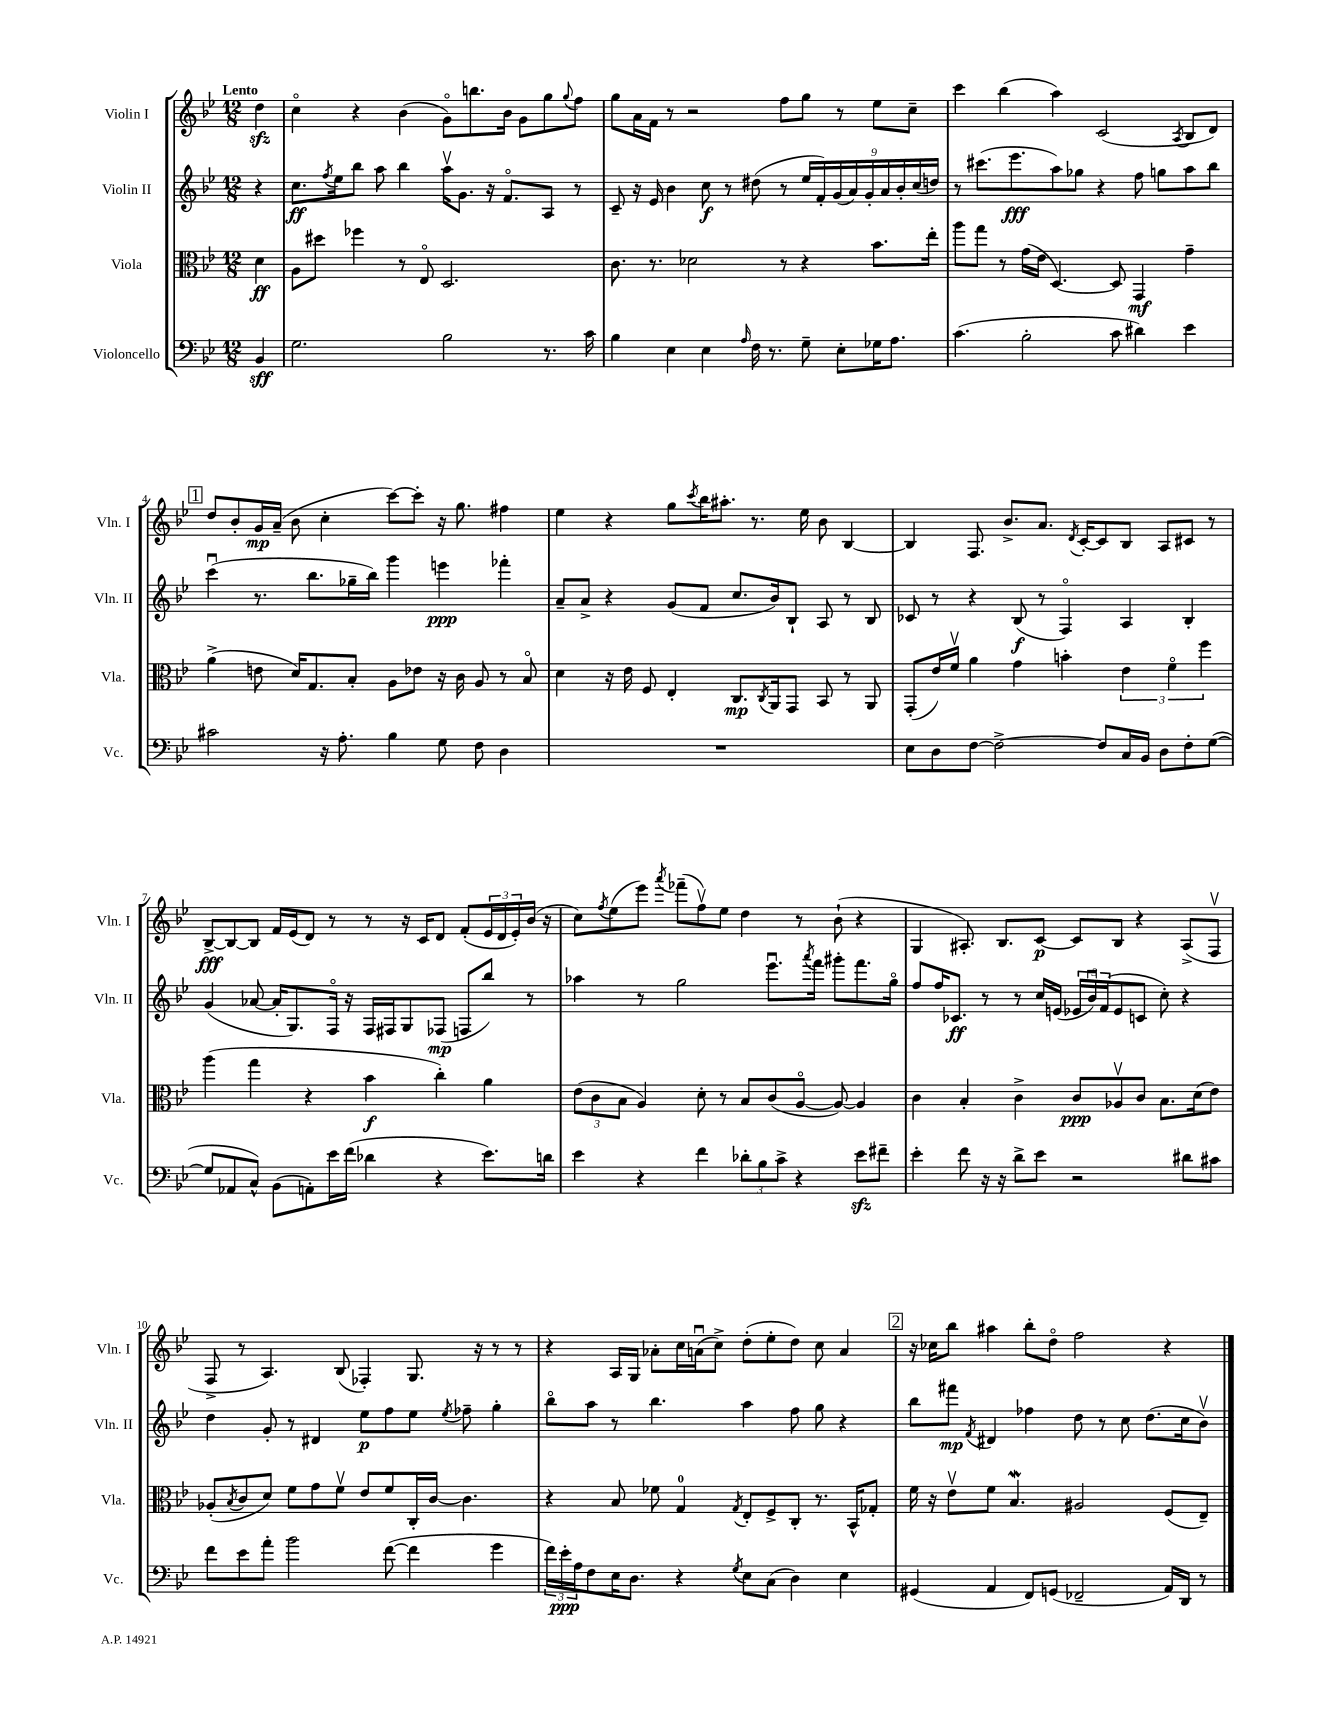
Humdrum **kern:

**kern	**dynam	**kern	**dynam	**kern	**dynam	**kern	**dynam
*part4	*part4	*part3	*part3	*part2	*part2	*part1	*part1
*staff4	*staff4	*staff3	*staff3	*staff2	*staff2	*staff1	*staff1
*I"Violoncello	*	*I"Viola	*	*I"Violin II	*	*I"Violin I	*
*I'Vc.	*	*I'Vla.	*	*I'Vln. II	*	*I'Vln. I	*
*clefF4	*	*clefC3	*	*clefG2	*	*clefG2	*
*k[b-e-]	*	*k[b-e-]	*	*k[b-e-]	*	*k[b-e-]	*
*M12/8	*	*M12/8	*	*M12/8	*	*M12/8	*
=	=	=	=	=	=	=	=
!	!	!	!	!	!	!LO:TX:a:B:t=Lento	!
4BB-/	sff	4d\	ff	4r	.	4ddzz\	.
=1	=1	=1	=1	=1	=1	=1	=1
2.G\	.	8A\L	.	8.cc\L	ff	4cc\	.
.	.	8dd#X\J	.	.	.	.	.
.	.	.	.	8qff/	.	.	.
.	.	.	.	16ee-\k	.	.	.
.	.	4ff-X\	.	8bb-\J	.	4r	.
.	.	.	.	8aa\	.	.	.
.	.	8r	.	4bb-\	.	(4b-\	.
.	.	8E-/	.	.	.	.	.
2B-\	.	2.D/	.	16aav\KL	.	8g\L)	.
.	.	.	.	8.g\J	.	.	.
.	.	.	.	.	.	8.bbn\	.
.	.	.	.	16r	.	.	.
.	.	.	.	8.f/L	.	16b-\Jk	.
.	.	.	.	.	.	8g\L	.
8.r	.	.	.	8A/J	.	8gg\	.
.	.	.	.	.	.	8qqgg/	.
.	.	.	.	8r	.	8ff\J	.
16c\	.	.	.	.	.	.	.
=2	=2	=2	=2	=2	=2	=2	=2
4B-\	.	8.c\	.	8c~/	.	8gg\L	.
.	.	.	.	16r	.	16a\L	.
.	.	8.r	.	16e-/	.	16f\JJ	.
4E-\	.	.	.	4b-\	.	8r	.
.	.	2d-X\	.	.	.	2r	.
4E-\	.	.	.	8cc\	f	.	.
.	.	.	.	8r	.	.	.
16qqA/	.	.	.	.	.	.	.
16F\	.	.	.	(8dd#X\	.	.	.
8.r	.	.	.	.	.	.	.
.	.	8r	.	8r	.	8ff\L	.
8G~\	.	4r	.	18ee-/LL	.	8gg\J	.
.	.	.	.	18f'/)	.	.	.
.	.	.	.	(18g/	.	.	.
8E-'\L	.	.	.	.	.	8r	.
.	.	.	.	18a/)	.	.	.
.	.	.	.	18g'/	.	.	.
16G-X\K	.	8.b-\L	.	.	.	8ee-\L	.
.	.	.	.	18a/	.	.	.
8.A\J	.	.	.	.	.	.	.
.	.	.	.	18b-'/	.	.	.
.	.	.	.	.	.	8cc~\J	.
.	.	.	.	(18cc/	.	.	.
.	.	16ee-'\Jk	.	.	.	.	.
.	.	.	.	18ddn/JJ)	.	.	.
=3	=3	=3	=3	=3	=3	=3	=3
(4.c\	.	8aa\L	.	8r	.	4ccc\	.
.	.	8gg\J	.	(8.ccc#X\L	.	.	.
.	.	8r	.	.	.	(4bb-\	.
.	.	.	.	8.eee-\	fff	.	.
2B-'\	.	(16g\LL	.	.	.	.	.
.	.	16e-\JJ	.	.	.	.	.
.	.	[4.D/)	.	8aa\)	.	4aa\)	.
.	.	.	.	8gg-X\J	.	.	.
.	.	.	.	4r	.	(2c/	.
8c\	.	8D/]	.	.	.	.	.
4d#X\)	.	4GG/	mf	8ff\	.	.	.
.	.	.	.	8ggn\L	.	.	.
.	.	.	.	.	.	8qA/	.
4e-\	.	4g~\	.	8aa\	.	8B-/L	.
.	.	.	.	8bb-\J	.	8d/J)	.
!!LO:LB:g=z
!!LO:REH:place=s1:t=1
=4	=4	=4	=4	=4	=4	=4	=4
2c#X\	.	(4a^\	.	(4cccu\	.	8dd/L	.
.	.	.	.	.	.	8b-'/	.
.	.	8en\	.	8.r	.	16g/L	mp
.	.	.	.	.	.	(16a~/JJ	.
.	.	16d/KL)	.	.	.	8b-\	.
.	.	8.G/	.	8.bb-\L	.	.	.
16r	.	.	.	.	.	4cc'\	.
8.A'\	.	.	.	.	.	.	.
.	.	8B-'/J	.	16gg-X~\L	.	.	.
.	.	.	.	16bb-\JJ)	.	.	.
4B-\	.	8A\L	.	4ggg\	.	[8ccc\L)	.
.	.	8e-X\J	.	.	.	8ccc'\J]	.
8G\	.	16r	.	4eeen\	ppp	16r	.
.	.	16c\	.	.	.	8.gg\	.
8F\	.	8A/	.	.	.	.	.
4D\	.	8r	.	4fff-X'\	.	4ff#X\	.
.	.	8B-/	.	.	.	.	.
=5	=5	=5	=5	=5	=5	=5	=5
1.r	.	4d\	.	8a~/L	.	4ee-\	.
.	.	.	.	8a^/J	.	.	.
.	.	16r	.	4r	.	4r	.
.	.	16e-\	.	.	.	.	.
.	.	8F/	.	.	.	.	.
.	.	4E-'/	.	(8g/L	.	8gg\L	.
.	.	.	.	.	.	8qccc/	.
.	.	.	.	8f/J	.	16bb-\K	.
.	.	.	.	.	.	8.aa#X'\J	.
.	.	8.C/L	mp	8.cc/L	.	.	.
.	.	.	.	.	.	8.r	.
.	.	8qC/	.	.	.	.	.
.	.	16AA/k	.	16b-/k)	.	.	.
.	.	8GG/J	.	8B-`/J	.	.	.
.	.	.	.	.	.	16ee-\	.
.	.	8BB-/	.	8A/	.	8b-\	.
.	.	8r	.	8r	.	[4B-/	.
.	.	8AA/	.	8B-/	.	.	.
=6	=6	=6	=6	=6	=6	=6	=6
8E-\L	.	(8GG'/L	.	8c-X/	.	4B-/]	.
8D\	.	16e-/L)	.	8r	.	.	.
.	.	16fv/JJ	.	.	.	.	.
[8F\J	.	4a\	.	4r	.	8.F/	.
2F^\_	.	.	.	.	.	.	.
.	.	.	.	.	.	8.b-^/L	.
.	.	4g\	.	(8B-/	f	.	.
.	.	.	.	8r	.	8.a/J	.
.	.	4bn'\	.	4F/)	.	.	.
.	.	.	.	.	.	8qd/	.
.	.	.	.	.	.	[16c'/KL	.
8F/L]	.	.	.	.	.	8c/]	.
16C/L	.	6e-\	.	4A/	.	8B-/J	.
16BB-/JJ	.	.	.	.	.	.	.
8D\L	.	.	.	.	.	8A/L	.
.	.	6f\	.	.	.	.	.
8F'\	.	.	.	4B-'/	.	8c#X/J	.
.	.	6ff\	.	.	.	.	.
([8G\J	.	.	.	.	.	8r	.
!!LO:LB:g=z
=7	=7	=7	=7	=7	=7	=7	=7
8G/L]	.	(4aa\	.	(4g/	.	[8B-^/L	fff
8AA-X/	.	.	.	.	.	8B-/_	.
8C^^/J)	.	4gg\	.	[8a-X/	.	8B-/J]	.
(8BB-\L	.	.	.	16a-'/KL]	.	16f/LL	.
.	.	.	.	8.G/)	.	(16e-/J	.
8AAn'\)	.	4r	.	.	.	8d/J)	.
16e-\L	.	.	.	16F/Jk	.	8r	.
(16f\JJ	.	.	.	16r	.	.	.
4d-X\	.	4b-\	f	16F/LL	.	8r	.
.	.	.	.	16F#X/J	.	.	.
.	.	.	.	8G/	.	16r	.
.	.	.	.	.	.	16c/KL	.
4r	.	4cc'\)	.	(8F-X/J	mp	8d/J	.
.	.	.	.	8Fn/L	.	(8f'/L	.
8.e-\L)	.	4a\	.	8bb-/J)	.	24e-/L	.
.	.	.	.	.	.	24d/	.
.	.	.	.	.	.	24e-'/)	.
.	.	.	.	8r	.	(16b-/JJ	.
16dn\Jk	.	.	.	.	.	16r	.
=8	=8	=8	=8	=8	=8	=8	=8
4e-\	.	(12e-\L	.	4aa-X\	.	8cc\L)	.
.	.	12c\	.	.	.	.	.
.	.	.	.	.	.	8qff/	.
.	.	.	.	.	.	(8ee-\	.
.	.	12B-\J	.	.	.	.	.
4r	.	4A/)	.	8r	.	8eee-\J)	.
.	.	.	.	.	.	8qaaa/	.
.	.	.	.	2gg\	.	(8fff-X~\L	.
4f\	.	8d'\	.	.	.	8ffv\)	.
.	.	8r	.	.	.	8ee-\J	.
12d-X'\L	.	8B-/L	.	.	.	4dd\	.
12B-\	.	.	.	.	.	.	.
.	.	(8c/	.	8.eee-u\L	.	.	.
12c^\J	.	.	.	.	.	.	.
4r	.	[8A/J	.	.	.	8r	.
.	.	.	.	8qaaa/	.	.	.
.	.	.	.	16fff\Jk	.	.	.
.	.	8A/_)	.	8ggg#X'\L	.	(8b-`\	.
8e-zz\L	.	4A/]	.	8.fff\	.	4r	.
8f#X~\J	.	.	.	.	.	.	.
.	.	.	.	16gg\Jk	.	.	.
=9	=9	=9	=9	=9	=9	=9	=9
4e-'\	.	4c\	.	8ff/L	.	4G/	.
.	.	.	.	16ff/K	.	.	.
.	.	.	.	8.c-X/J	ff	.	.
8f\	.	4B-'/	.	.	.	8.A#X'/)	.
16r	.	.	.	8r	.	.	.
16r	.	.	.	.	.	8.B-/L	.
8d^\L	.	4c^\	.	8r	.	.	.
8e-\J	.	.	.	16cc/LL	.	[8c/J	p
.	.	.	.	(16en/JJ	.	.	.
2r	.	8c/L	ppp	24e-X/LL	.	8c/L]	.
.	.	.	.	24b-u/)	.	.	.
.	.	.	.	(24f/J	.	.	.
.	.	8A-Xv/	.	8e-/	.	8B-/J	.
.	.	8c/J	.	8cn/J	.	4r	.
.	.	8.B-\L	.	8cc'\)	.	.	.
8d#X\L	.	.	.	4r	.	(8A#^/L	.
.	.	(16d\k	.	.	.	.	.
8c#X\J	.	8e-\J)	.	.	.	8Fv/J	.
!!LO:LB:g=z
=10	=10	=10	=10	=10	=10	=10	=10
8f\L	.	(8A-X'/L	.	4dd\	.	8F^/	.
.	.	8qB-/	.	.	.	.	.
8e-\	.	8c/	.	.	.	8r	.
8a'\J	.	8d/J)	.	8g'/	.	4.A/)	.
2b-\	.	8f\L	.	8r	.	.	.
.	.	8g\	.	4d#X/	.	.	.
.	.	8fv\J	.	.	.	(8B-/	.
.	.	8e-/L	.	8ee-\L	p	4F-X'/)	.
([8f\	.	8f/	.	8ff\	.	.	.
4f\]	.	16C'/L	.	8ee-\J	.	8.G/	.
.	.	[16c/JJ	.	.	.	.	.
.	.	.	.	8qee-/	.	.	.
.	.	4.c\]	.	8ff-X~\	.	.	.
.	.	.	.	.	.	16r	.
4g\	.	.	.	4gg'\	.	8r	.
.	.	.	.	.	.	8r	.
=11	=11	=11	=11	=11	=11	=11	=11
24f\LL)	.	4r	.	8bb-\L	.	4r	.
24e-'\	ppp	.	.	.	.	.	.
24A\J	.	.	.	.	.	.	.
8F\	.	.	.	8aa\J	.	.	.
16E-\K	.	8B-/	.	8r	.	16A/LL	.
8.D\J	.	.	.	.	.	16G/JJ	.
.	.	8f-X\	.	4.bb-\	.	8a-X'\L	.
4r	.	4G/	.	.	.	16cc\L	.
.	.	.	.	.	.	(16anu\J	.
.	.	.	.	.	.	8cc^\J)	.
8qG/	.	8qG/	.	.	.	.	.
8E-\L	.	8E-'/L	.	4aa\	.	(8dd'\L	.
(8C\J	.	8F^/	.	.	.	8ee-'\	.
4D\)	.	8C'/J	.	8ff\	.	8dd\J)	.
.	.	8.r	.	8gg\	.	8cc\	.
4E-\	.	.	.	4r	.	4a/	.
.	.	16BB-^^/KL	.	.	.	.	.
.	.	8G-X'/J	.	.	.	.	.
!!LO:REH:place=s1:t=2
=12	=12	=12	=12	=12	=12	=12	=12
(4GG#X/	.	16f\	.	8bb-\L	.	16r	.
.	.	16r	.	.	.	16cc-X\KL	.
.	.	8e-v\L	.	8fff#X\J	mp	8bb-\J	.
.	.	.	.	8qf/	.	.	.
4AA/	.	8f\J	.	4d#X/	.	4aa#X\	.
.	.	4.B-w/	.	.	.	.	.
8FF/L)	.	.	.	4ff-X\	.	8bb-'\L	.
(8GGn/J	.	.	.	.	.	8dd\J	.
2FF-X~/	.	2A#X/	.	8dd\	.	2ff\	.
.	.	.	.	8r	.	.	.
.	.	.	.	8cc\	.	.	.
.	.	.	.	(8.dd\L	.	.	.
16AA/LL)	.	(8F/L	.	.	.	4r	.
16DD/JJ	.	.	.	16cc\k	.	.	.
8r	.	8E-~/J)	.	8b-v\J)	.	.	.
==	==	==	==	==	==	==	==
*-	*-	*-	*-	*-	*-	*-	*-
